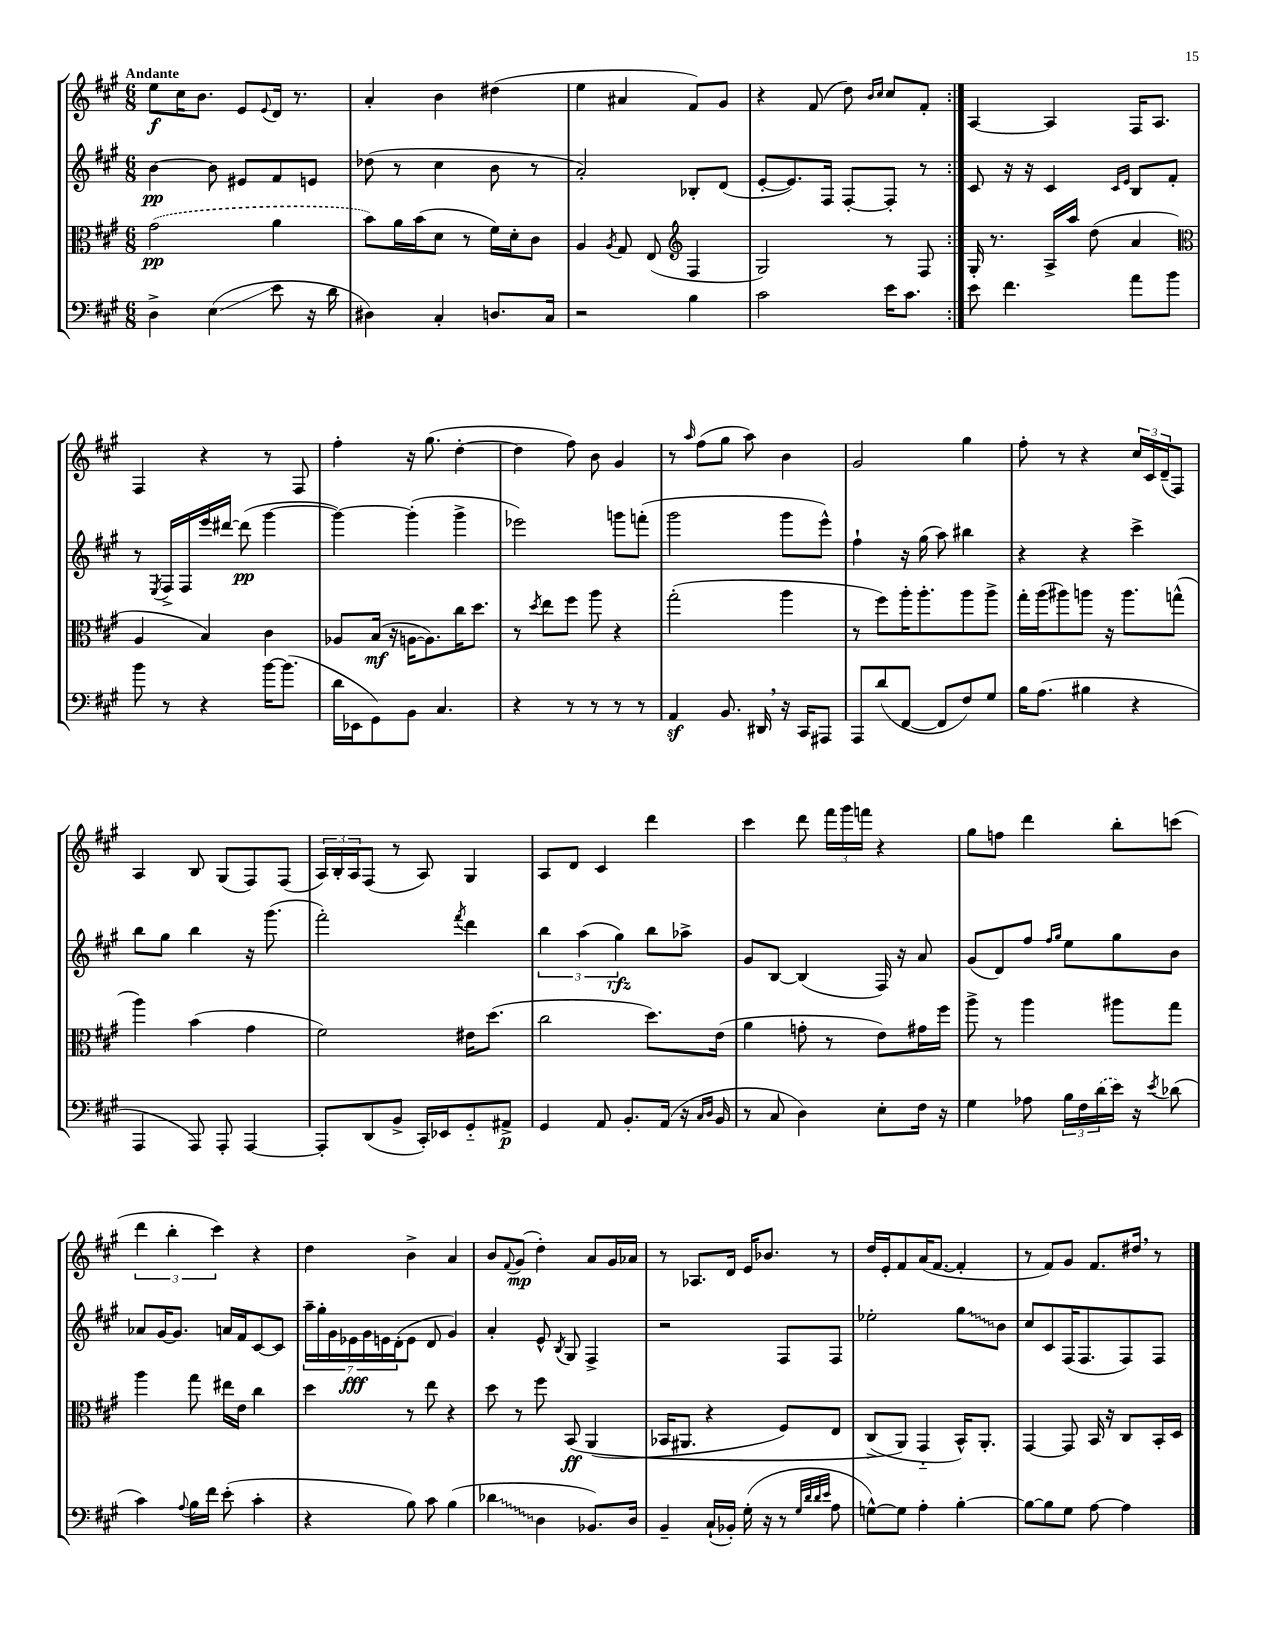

**kern	**kern	**kern	**kern
*staff4	*staff3	*staff2	*staff1
*clefF4	*clefC3	*clefG2	*clefG2
*k[f#c#g#]	*k[f#c#g#]	*k[f#c#g#]	*k[f#c#g#]
*M6/8	*M6/8	*M6/8	*M6/8
4D^	(2g#	[4b	8ee
.	.	.	16cc#
.	.	.	8.b
(4E	.	8b]	.
.	.	8e#	8e
.	.	.	8qqe
8e	4a	8f#	16d
.	.	.	8.r
16r	.	8e	.
16d	.	.	.
=	=	=	=
4D#)	8b)	(8dd-	4a'
.	16a	8r	.
.	(16b	.	.
4C#'	8d	4cc#	4b
.	8r	.	.
8.D	16f#)	8b	(4dd#
.	16d'	.	.
.	8c#	8r	.
16C#	.	.	.
=	=	=	=
2r	4A	2a')	4ee
.	8qA	.	.
.	8G#	.	4a#
.	(8E	.	.
*	*clefG2	*	*
4B	4F#	8B-'	8f#)
.	.	(8d	8g#
=	=	=	=
2c#	2G#)	[8e'	4r
.	.	8.e])	.
.	.	.	(8f#
.	.	16F#	.
.	.	[8F#'	8dd)
.	.	.	16qqb
.	.	.	16qqcc#
16e	8r	8F#']	8cc#
8.c#	.	.	.
.	8F#	8r	8f#'
=:|!	=:|!	=:|!	=:|!
8e	16G#'	8c#	[4A
.	8.r	.	.
4.f#	.	16r	.
.	.	16r	.
.	16A^	4c#	4A]
.	16aa	.	.
.	(8dd	.	.
.	.	16qqc#	.
.	.	16qqe	.
8a	4a	8B	16F#
.	.	.	8.A
8b	.	8f#'	.
=	=	=	=
*	*clefC3	*	*
8b	4A	8r	4F#
.	.	8qE	.
8r	.	16F#^	.
.	.	16F#	.
4r	4B)	16eee	4r
.	.	[16ddd#	.
.	.	(8ddd#]	.
[16b	4c#	[4ggg#	8r
(8.b]	.	.	.
.	.	.	8F#
=	=	=	=
16d	8A-	4ggg#_)	4ff#'
16EE-	.	.	.
8GG#)	(16B	.	.
.	16r	.	.
8BB	[16A	(4ggg#']	16r
.	8.A])	.	(8.gg#
4.C#	.	.	.
.	16cc#	4ggg#^	[4dd'
.	8.dd	.	.
=	=	=	=
4r	8r	2eee-)	4dd]
.	8qdd	.	.
.	8ee	.	.
8r	8ff#	.	8ff#)
8r	8aa	.	8b
8r	4r	8ggg	4g#
8r	.	(8fff'	.
=	=	=	=
4AA	(2gg#'	2ggg#	8r
.	.	.	16qqaa
.	.	.	(8ff#
8.BB	.	.	8gg#
.	.	.	8aa)
16DD#	.	.	.
16r	4aa	8ggg#	4b
16CC#	.	.	.
8AAA#	.	8eee^^)	.
=	=	=	=
8AAA	8r	4ff#`	2g#
(8d	8ff#)	.	.
[8FF#	16aa'	16r	.
.	8.aa'	(16gg#	.
8FF#]	.	8aa)	.
8F#)	8aa	4bb#	4gg#
8G#	8aa^	.	.
=	=	=	=
16B	16gg#'	4r	8ff#'
(8.A	(16aa	.	.
.	8aa#)	.	8r
4B#	8aa	4r	4r
.	16r	.	.
.	8.aa	.	.
4r	.	4ccc#^	24cc#
.	.	.	24c#
.	.	.	(24d~
.	(8gg^^	.	8F#)
=	=	=	=
4AAA	4aa)	8bb	4A
.	.	8gg#	.
8AAA)	(4b	4bb	8B
8AAA'	.	.	(8G#
[4AAA	4g#	16r	8F#)
.	.	(8.ggg#	.
.	.	.	(8F#
=	=	=	=
8AAA']	2f#)	2fff#')	24A)
.	.	.	24B'
.	.	.	24A
(8DD	.	.	(8F#
8BB^	.	.	8r
16CC#')	.	.	8A)
16EE-	.	.	.
.	.	8qfff#	.
8GG#'~	16e#	4ddd	4G#
.	(8.dd	.	.
8AA#^	.	.	.
=	=	=	=
4GG#	2cc#	6bb	8A
.	.	.	8d
.	.	(6aa	.
8AA	.	.	4c#
.	.	6gg#)	.
8.BB'	.	.	.
.	8.dd)	8bb	4ddd
(16AA	.	.	.
16r	.	8aa-^	.
16qqC#	.	.	.
16qqD	.	.	.
16BB	(16e	.	.
=	=	=	=
8r	4a	8g#	4ccc#
8C#	.	[8B	.
4D)	8g'	(4B]	8ddd
.	8r	.	24fff#
.	.	.	24ggg#
.	.	.	24fff
8E'	8e)	16F#)	4r
.	.	16r	.
16F#	16g#	8a	.
16r	16ff#	.	.
=	=	=	=
4G#	8aa^	(8g#	8gg#
.	8r	8d)	8ff
8A-	4aa	8ff#	4ddd
.	.	16qqff#	.
.	.	16qqgg#	.
24B	.	8ee	.
24F#	.	.	.
(24d	.	.	.
16e)	8aa#	8gg#	8bb'
16r	.	.	.
8qe	.	.	.
(8d-	8gg#	8b	(8ccc
=	=	=	=
4c#)	4aa	8a-	6ddd
.	.	[16g#	.
.	.	.	6bb'
.	.	8.g#]	.
8qqA	.	.	.
16B	8gg#	.	.
16f#	.	.	.
.	.	.	6ccc#)
(8e'	16ee#	16a	.
.	16e	16f#	.
4c#'	4cc#	[8c#	4r
.	.	8c#]	.
=	=	=	=
4r	4dd	28aa~	4dd
.	.	28gg#'	.
.	.	28g#	.
.	.	28e-	.
.	.	28g#	.
.	.	28e	.
.	.	(28d'	.
8B)	8r	8e	4b^
8c#	8ee	8d	.
(4B	4r	4g#)	4a
=	=	=	=
4d-	8dd	4a'	8b
.	.	.	8qqf#
.	8r	.	(8g#
4D	8ff#	8e^^	4dd')
.	.	8qB	.
.	&(8BB	8G#	.
8.BB-)	(4AA	4F#^	8a
.	.	.	16g#
16D	.	.	16a-
=	=	=	=
4BB~	16BB-	2r	8r
.	8.AA#	.	.
.	.	.	8.A-
(16C#`	4r	.	.
16BB-')	.	.	16d
(16G#'	.	.	16e
16r	.	.	8.b-
8r	8F#)	8F#	.
32qqG#	.	.	.
32qqd	.	.	.
32qqd	.	.	.
32qqe	.	.	.
8A	8E	8F#	8r
=	=	=	=
[8G^^)	(8C#^	2ee-'	16dd
.	.	.	16e'
8G]	8AA&)	.	8f#
4A'	4GG#'~	.	(16a
.	.	.	[8.f#
[4B'	16BB^^)	8gg#	4f#']
.	8.AA'	.	.
.	.	8b	.
=	=	=	=
8B_	[4GG#	8cc#	8r
8B]	.	8c#	8f#)
8G#	8GG#]	(16F#	8g#
.	.	8.F#	.
[8A	16BB	.	8.f#
.	16r	.	.
4A]	8C#	8F#)	.
.	.	.	16dd#
.	16BB'	8F#	8r
.	16D	.	.
==	==	==	==
*-	*-	*-	*-
